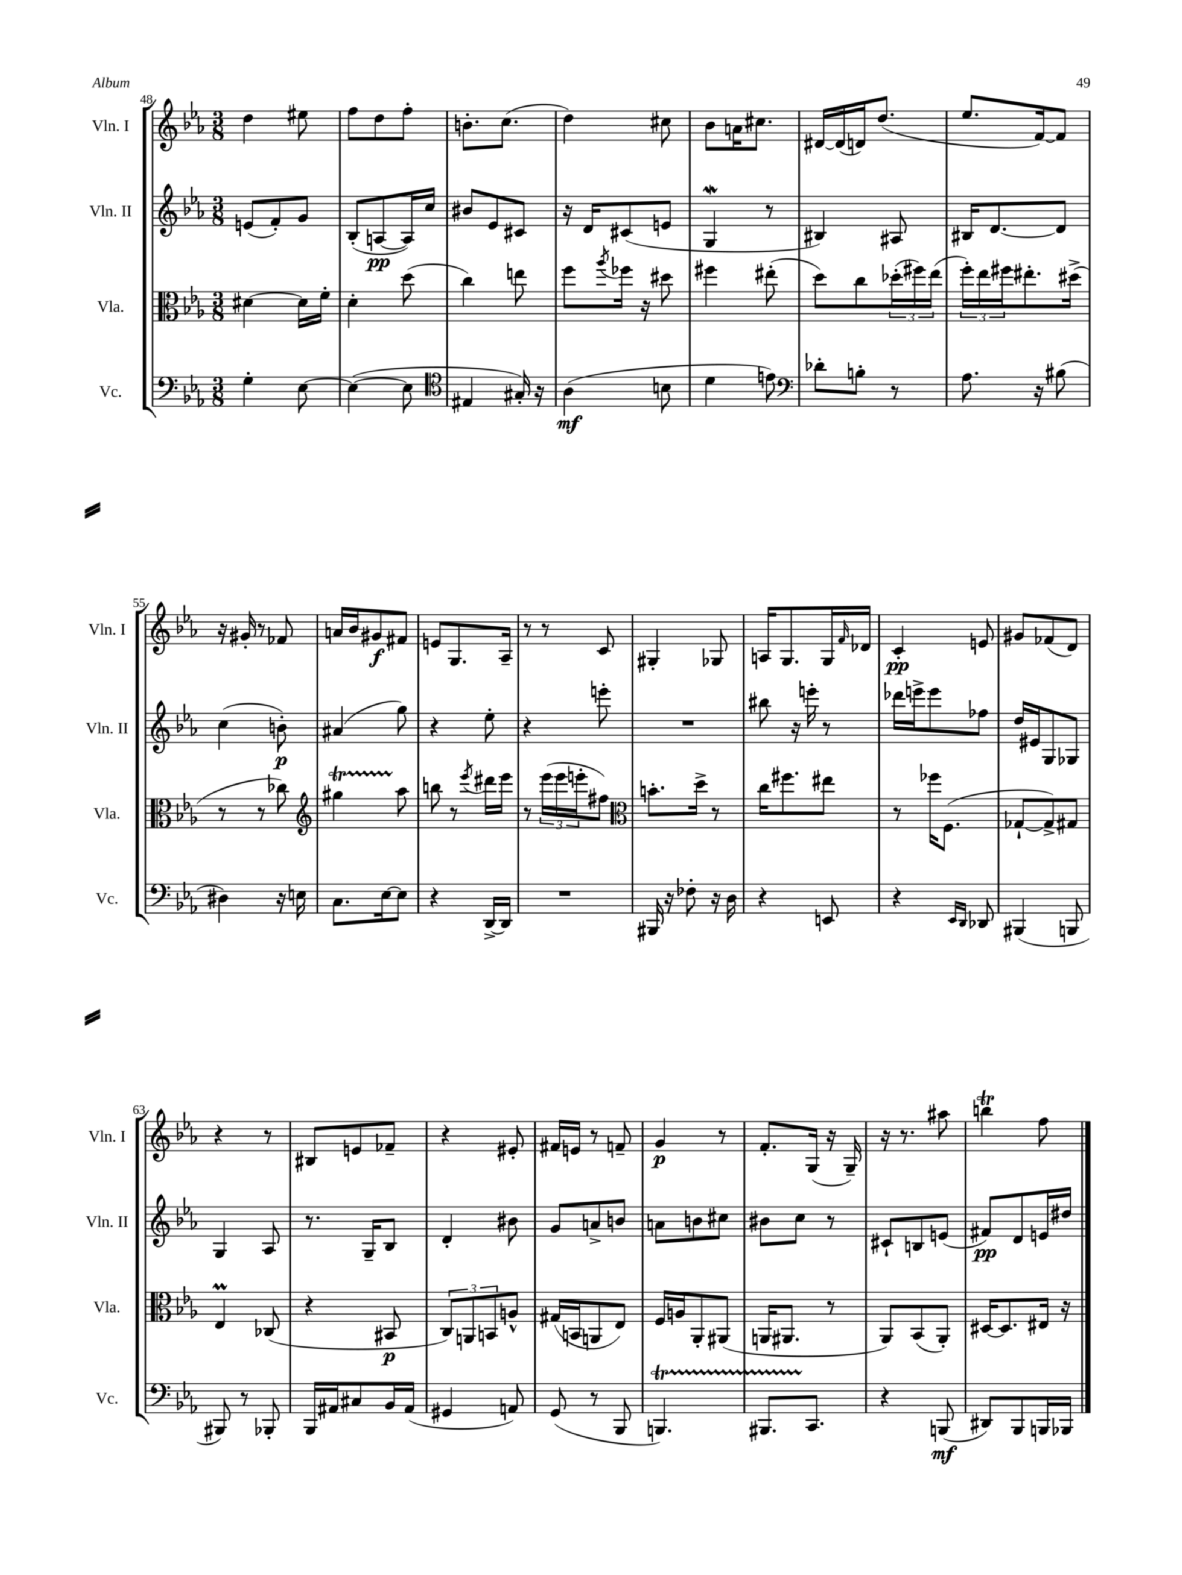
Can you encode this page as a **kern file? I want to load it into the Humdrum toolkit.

**kern	**kern	**kern	**kern
*staff4	*staff3	*staff2	*staff1
*clefF4	*clefC3	*clefG2	*clefG2
*k[b-e-a-]	*k[b-e-a-]	*k[b-e-a-]	*k[b-e-a-]
*M3/8	*M3/8	*M3/8	*M3/8
4G'	[4d#	(8e	4dd
.	.	8f')	.
[8E-	16d#]	8g	8ee#
.	16f'	.	.
=	=	=	=
(4E-_	4d'	(8B-'	8ff
.	.	[8A	8dd
8E-]	(8dd	16A])	8ff'
.	.	16cc	.
=	=	=	=
*clefC4	*	*	*
4E#	4cc)	8b#	8.b'
.	.	8e-	.
.	.	.	(8.cc
16G#')	8ee	8c#	.
16r	.	.	.
=	=	=	=
(4A-	8ff	16r	4dd)
.	.	16d	.
.	8qaa-	.	.
.	16ff-	(8c#	.
.	16r	.	.
8B	8dd#	8e	8cc#
=	=	=	=
4d	4ff#	4G	8b-
.	.	.	16a
.	.	.	8.cc#
8e)	(8ee#'	8r	.
=	=	=	=
*clefF4	*	*	*
8d-'	8dd)	4B#)	[16d#
.	.	.	(16d#]
8B'	8cc	.	16d)
.	.	.	(8.dd
8r	(24dd-'	8A#	.
.	24ff#)	.	.
.	(24ee-	.	.
=	=	=	=
8.A-	24ff')	16B#	8.ee-
.	24ee-	.	.
.	.	[8.d	.
.	24ff#	.	.
.	8.ee#'	.	.
16r	.	.	[16f)
(8B#	.	8d]	8f]
.	(16dd#^	.	.
=	=	=	=
4D#)	8r	(4cc	16r
.	.	.	16g#'
.	8r	.	8r
16r	8cc-)	8b')	8f-
16E	.	.	.
=	=	=	=
*	*clefG2	*	*
8.C	4gg#	(4a#	16a
.	.	.	16b-
.	.	.	8g#
[16E-	.	.	.
8E-]	8aa-	8gg)	8f#
=	=	=	=
4r	8bb	4r	8e
.	8r	.	8.G
.	8qeee-	.	.
[16DD^	16ddd#	8ee-'	.
16DD]	16eee-	.	16A-~
=	=	=	=
4.r	8r	4r	8r
.	(24eee-	.	8r
.	24eee-	.	.
.	24eee'	.	.
.	8ff#)	8eee'	8c
=	=	=	=
*	*clefC3	*	*
16BBB#	8.b'	4.r	4G#'
16r	.	.	.
8F-'	.	.	.
.	16dd^	.	.
16r	8r	.	8G-
16D	.	.	.
=	=	=	=
4r	16cc	8bb#	16A
.	8.ff#	.	8.G
.	.	16r	.
.	.	16eee'	.
8EE	8ee#	8r	16G
.	.	.	16qqf
.	.	.	16d-
=	=	=	=
4r	8r	16ddd-	4c'
.	.	16eee^	.
.	16ff-	8eee	.
.	(8.F	.	.
16qqEE-	.	.	.
16qqDD	.	.	.
8DD-	.	8ff-	8e
=	=	=	=
(4BBB#	[8G-`	16dd	8g#
.	.	16e#	.
.	8G-^])	8G	(8f-
8BBB	8G#	8G-	8d)
=	=	=	=
8BBB#)	4E-	4G	4r
8r	.	.	.
8BBB-'	(8C-	8A-	8r
=	=	=	=
16BBB-	4r	8.r	8B#
16AA#	.	.	.
8C#	.	.	8e
.	.	16G~	.
16BB-	8BB#	8B-	8f-~
(16AA#	.	.	.
=	=	=	=
4GG#	12C)	4d'	4r
.	12AA	.	.
.	12BB	.	.
8AA)	8A^^	8b#	8e#'
=	=	=	=
(8GG	(16G#	8g	16f#
.	16BB	.	16e
8r	8AA	8a^	8r
8BBB-	8E-)	8b	8f~
=	=	=	=
4.BBB)	16F	8a	4g
.	16A	.	.
.	8AA-'	8b	.
.	(8AA#	8cc#	8r
=	=	=	=
8.BBB#	16AA	8b#	8.f'
.	8.AA#	.	.
.	.	8cc	.
8.CC	.	.	(16G
.	8r	8r	16r
.	.	.	16G~)
=	=	=	=
4r	8AA-)	8c#`	16r
.	.	.	8.r
.	(8BB-	8B	.
(8BBB	8AA-')	(8e	8aa#
=	=	=	=
8DD#)	[16D#	8f#)	4bb
.	8.D#]	.	.
8BBB-	.	8d	.
16BBB	16E#	16e	8ff
16BBB-	16r	16dd#	.
==	==	==	==
*-	*-	*-	*-
